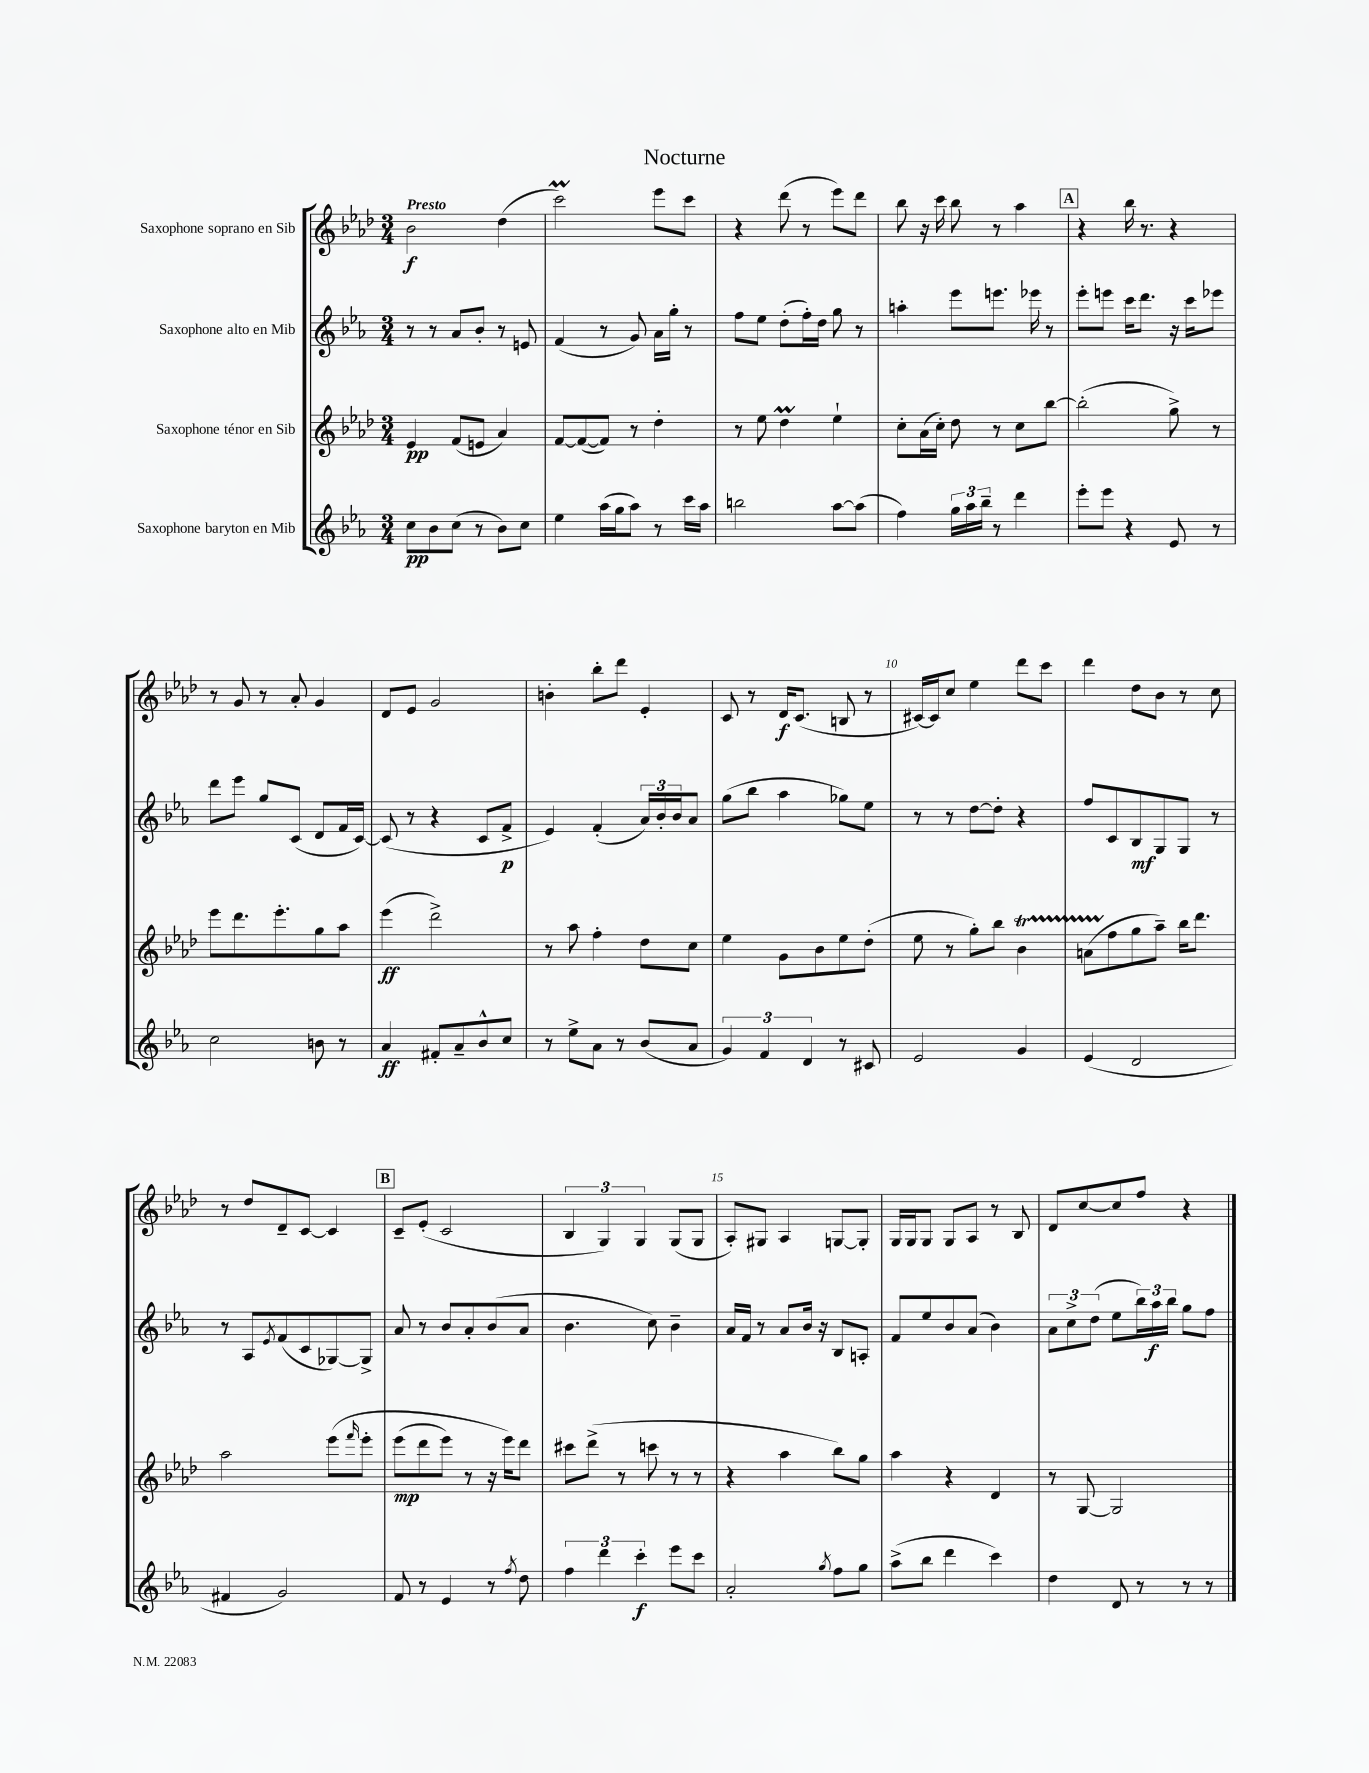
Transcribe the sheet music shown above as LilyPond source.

\header { title = "Nocturne" }
<<
\new StaffGroup <<
\new Staff = "s0" \with { instrumentName = "Saxophone soprano en Sib" } {
    \clef treble \key aes \major \numericTimeSignature \time 3/4 \tempo "Presto"
    bes'2\f des''4( |
    c'''2\prall) ees'''8 c'''8 |
    r4 des'''8( r8 ees'''8) des'''8 |
    bes''8 r16 c'''16 bes''8 r8 aes''4 |
    \mark \markup { \box "A" } r4 bes''16 r8. r4 |
    r8 g'8 r8 aes'8-. g'4 |
    des'8 ees'8 g'2 |
    b'4-. bes''8-. des'''8 ees'4-. |
    c'8 r8 des'16\f c'8.( b8 r8 |
    cis'16~) cis'16 c''8 ees''4 des'''8 c'''8 |
    des'''4 des''8 bes'8 r8 c''8 |
    r8 des''8 des'8-- c'8~ c'4 |
    \mark \markup { \box "B" } c'8-- ees'8-.( c'2 |
    \tuplet 3/2 { bes4 g4) g4 } g8( g8 |
    aes8-.) gis8 aes4 g8~ g8-. |
    g16 g16 g8 g8 aes8 r8 bes8 |
    des'8 c''8~ c''8 f''8 r4 \bar "|." |
}
\new Staff = "s1" \with { instrumentName = "Saxophone alto en Mib" } {
    \clef treble \key ees \major \numericTimeSignature \time 3/4
    r8 r8 aes'8 bes'8-. r8 e'8 |
    f'4( r8 g'8) aes'16 g''16-. r8 |
    f''8 ees''8 d''8-.( f''16-.) d''16 g''8 r8 |
    a''4-. ees'''8 e'''8. ees'''16 r8 |
    \mark \markup { \box "A" } ees'''8-. e'''8 c'''16 d'''8. r16 c'''16 ees'''8 |
    d'''8 ees'''8 g''8 c'8( d'8 f'16 c'16~) |
    c'8( r8 r4 c'8 f'8->\p |
    ees'4) f'4-.( \tuplet 3/2 { aes'16) bes'16-. bes'16 } aes'8 |
    g''8( bes''8 aes''4 ges''8) ees''8 |
    r8 r8 d''8~ d''8-. r4 |
    f''8 c'8 bes8\mf g8 g8 r8 |
    r8 aes8 \acciaccatura { ees'8 } f'8( c'8 ges8~) ges8-> |
    \mark \markup { \box "B" } aes'8 r8 bes'8 aes'8-. bes'8( aes'8 |
    bes'4. c''8) bes'4-- |
    aes'16 f'16 r8 aes'8 bes'16 r16 bes8 a8-. |
    f'8 ees''8 bes'8 aes'8( bes'4) |
    \tuplet 3/2 { aes'8 c''8-> d''8( } ees''8 \tuplet 3/2 { bes''16) aes''16\f bes''16 } g''8 f''8 \bar "|." |
}
\new Staff = "s2" \with { instrumentName = "Saxophone ténor en Sib" } {
    \clef treble \key aes \major \numericTimeSignature \time 3/4
    ees'4\pp f'8( e'8 aes'4) |
    f'8~ f'8~( f'8) r8 des''4-. |
    r8 ees''8 des''4\prall ees''4-! |
    c''8-. aes'16( c''16-.) des''8 r8 c''8 bes''8~ |
    \mark \markup { \box "A" } bes''2-.( g''8->) r8 |
    ees'''8 des'''8. ees'''8.-. g''8 aes''8 |
    ees'''4\ff( des'''2->) |
    r8 aes''8 f''4-. des''8 c''8 |
    ees''4 g'8 bes'8 ees''8 des''8-.( |
    ees''8 r8 g''8-.) bes''8 bes'4\startTrillSpan |
    a'8( f''8\stopTrillSpan g''8 aes''8--) bes''16 des'''8. |
    aes''2 ees'''8\( \grace { f'''16 } ees'''8-. |
    \mark \markup { \box "B" } ees'''8\mp( des'''8 ees'''8) r8 r16 ees'''16\) des'''8 |
    cis'''8 des'''8->( r8 c'''8 r8 r8 |
    r4 aes''4 bes''8) g''8 |
    aes''4 r4 des'4 |
    r8 g8~ g2 \bar "|." |
}
\new Staff = "s3" \with { instrumentName = "Saxophone baryton en Mib" } {
    \clef treble \key ees \major \numericTimeSignature \time 3/4
    c''8\pp bes'8 c''8( r8 bes'8) c''8 |
    ees''4 aes''16( g''16 aes''8) r8 c'''16 aes''16 |
    b''2 aes''8~ aes''8( |
    f''4) \tuplet 3/2 { g''16 aes''16 bes''16-- } r8 d'''4 |
    \mark \markup { \box "A" } ees'''8-. ees'''8 r4 ees'8 r8 |
    c''2 b'8 r8 |
    aes'4\ff fis'8-. aes'8-- bes'8-^ c''8 |
    r8 ees''8-> aes'8 r8 bes'8( aes'8 |
    \tuplet 3/2 { g'4) f'4 d'4 } r8 cis'8 |
    ees'2 g'4 |
    ees'4( d'2 |
    fis'4 g'2) |
    \mark \markup { \box "B" } f'8 r8 ees'4 r8 \acciaccatura { f''8 } d''8 |
    \tuplet 3/2 { f''4 d'''4 c'''4-.\f } ees'''8 c'''8 |
    aes'2-. \acciaccatura { g''8 } f''8 g''8 |
    aes''8->( bes''8 d'''4 c'''4) |
    d''4 d'8 r8 r8 r8 \bar "|." |
}
>>
>>
\layout { \context { \Score \override BarNumber.break-visibility = ##(#f #t #t) barNumberVisibility = #(every-nth-bar-number-visible 5) } }
